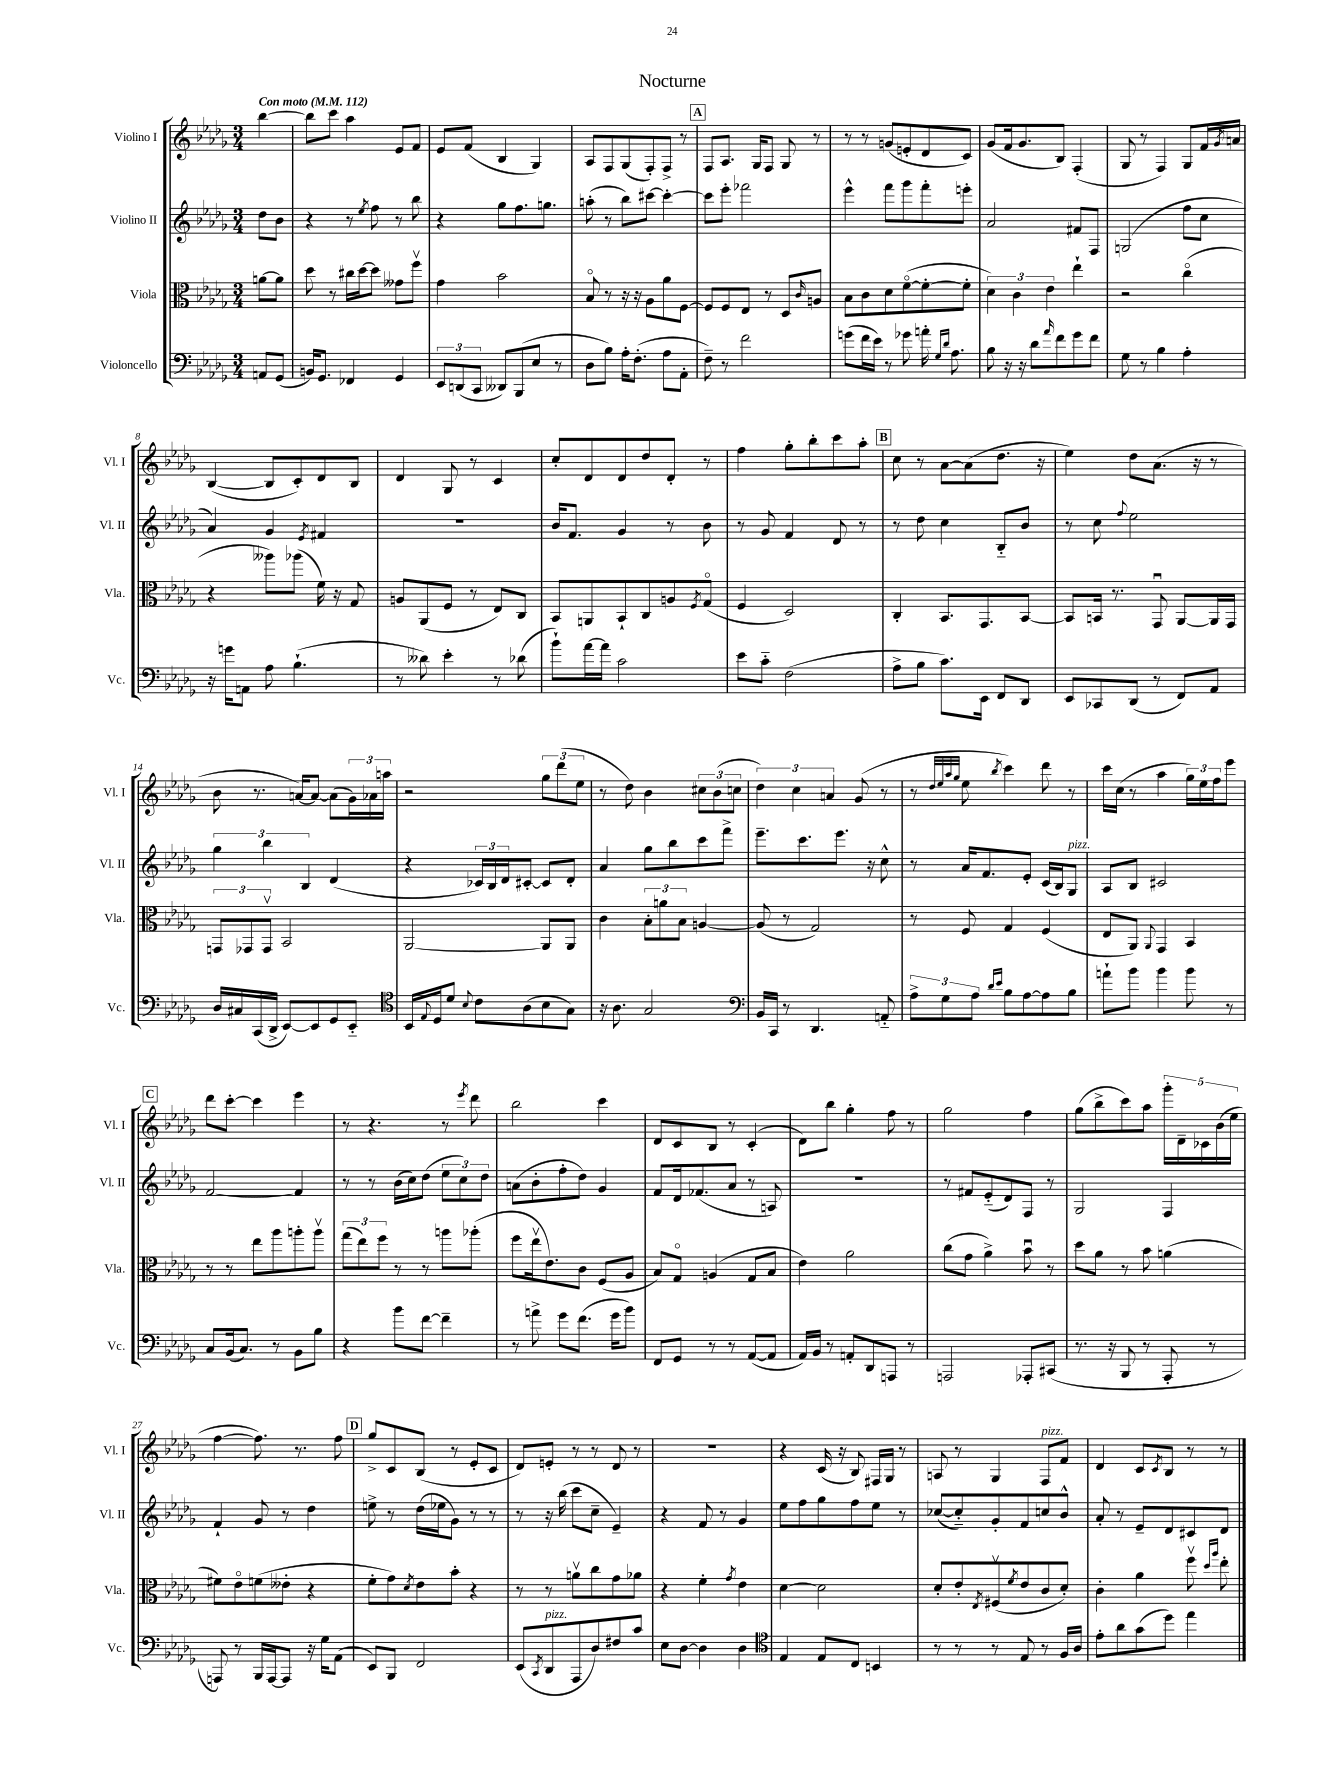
\header { title = "Nocturne" }
<<
\new StaffGroup <<
\new Staff = "s0" \with { instrumentName = "Violino I" shortInstrumentName = "Vl. I" } {
    \clef treble \key des \major \numericTimeSignature \time 3/4 \partial 4 \tempo "Con moto" 4 = 112
    bes''4~ |
    bes''8 c'''8 aes''4 ees'8 f'8 |
    ees'8 f'8( bes4 ges4) |
    aes8 f8 ges8( f8-.) f8-> r8 |
    \mark \markup { \box "A" } f8 aes8. ges16 f8 ges8 r8 |
    r8 r8 g'8( e'8-. des'8 c'8) |
    ges'8( f'16 ges'8. bes8) f4-.( |
    ges8 r8 f4) ges8 f'16 \acciaccatura { ges'8 } a'16 |
    bes4~( bes8 c'8-.) des'8 bes8 |
    des'4 ges8 r8 c'4 |
    c''8-. des'8 des'8 des''8 des'8-. r8 |
    f''4 ges''8-. bes''8-. c'''8 aes''8-. |
    \mark \markup { \box "B" } c''8 r8 aes'8~ aes'8( des''8. r16 |
    ees''4) des''8 aes'8.( r16 r8 |
    bes'8 r8. a'16~) a'8~ a'8( \tuplet 3/2 { ges'16) aes'16 a''16 } |
    r2 \tuplet 3/2 { ges''8 des'''8( ees''8 } |
    r8 des''8) bes'4 \tuplet 3/2 { cis''8 bes'8( c''8 } |
    \tuplet 3/2 { des''4) c''4 a'4 } ges'8( r8 |
    r8 \grace { des''32 ees''32 aes''32 ges''32 } ees''8 \acciaccatura { bes''8 } c'''4) des'''8 r8 |
    c'''16 c''16( r8 aes''4 \tuplet 3/2 { ges''16) ees''16 f''16 } ees'''8 |
    \mark \markup { \box "C" } des'''8 c'''8~-. c'''4 ees'''4 |
    r8 r4. r8 \acciaccatura { ees'''8 } des'''8 |
    bes''2 c'''4 |
    des'8 c'8 bes8 r8 c'4-.( |
    des'8) bes''8 ges''4-. f''8 r8 |
    ges''2 f''4 |
    ges''8( bes''8-> c'''8) aes''8 \tuplet 5/4 { ges'''16-. des'16-- ces'16 bes'16( ees''16 } |
    f''4~ f''8.) r8. f''8 |
    \mark \markup { \box "D" } ges''8-> c'8 bes8( r8 ees'8-. c'8 |
    des'8) e'8-. r8 r8 des'8 r8 |
    R2. |
    r4 c'16( r16 bes8) fis16 ges16 r8 |
    a8 r8 ges4 f8^\markup { \italic "pizz." } f'8 |
    des'4 c'8 \acciaccatura { c'8 } bes8 r8 r8 \bar "|." |
}
\new Staff = "s1" \with { instrumentName = "Violino II" shortInstrumentName = "Vl. II" } {
    \clef treble \key des \major \numericTimeSignature \time 3/4 \partial 4
    des''8 bes'8 |
    r4 r8 \acciaccatura { ees''8 } f''8 r8 bes''8 |
    r4 ges''8 f''8. g''8. |
    a''8-.( r8 bes''8) cis'''8~ cis'''4~-. |
    \mark \markup { \box "A" } cis'''8 ees'''8-. fes'''2 |
    ees'''4-^ f'''8 ges'''8 f'''8-. e'''8-. |
    aes'2 fis'8 f8 |
    g2( f''8 c''8 |
    aes'4) ges'4 \acciaccatura { ees'8 } fis'4 |
    R2. |
    bes'16 f'8. ges'4 r8 bes'8 |
    r8 ges'8 f'4 des'8 r8 |
    \mark \markup { \box "B" } r8 des''8 c''4 bes8-_ bes'8 |
    r8 c''8 \appoggiatura { f''8 } ees''2 |
    \tuplet 3/2 { ges''4 bes''4 bes4 } des'4( |
    r4 \tuplet 3/2 { ces'16) bes16 des'16 } cis'8~-. cis'8 des'8-. |
    aes'4 ges''8 bes''8 c'''8 f'''8-> |
    ees'''8.-- c'''8. ees'''8. r16 c''8-^ |
    r8 aes'16 f'8. ees'8-. c'16( bes16) ges8^\markup { \italic "pizz." } |
    aes8 bes8 cis'2 |
    \mark \markup { \box "C" } f'2~ f'4 |
    r8 r8 bes'16( c''16) des''8( \tuplet 3/2 { ees''8 c''8) des''8 } |
    a'8( bes'8-. f''8-. des''8) ges'4 |
    f'8 des'16 fes'8.( aes'8 r8 a8) |
    R2. |
    r8 fis'8 ees'8-_( des'8) f8 r8 |
    ges2 f4 |
    f'4-! ges'8 r8 des''4 |
    \mark \markup { \box "D" } e''8-> r8 des''16( ees''16 ges'8) r8 r8 |
    r8 r16 bes''16( c'''8 c''8-- ees'4--) |
    r4 f'8 r8 ges'4 |
    ees''8 f''8 ges''8 f''8 ees''8 r8 |
    ces''8~( ces''8-_) ges'8-. f'8 c''8 bes'8-^ |
    aes'8-. r8 ees'8-- des'8 cis'8 des'8 \bar "|." |
}
\new Staff = "s2" \with { instrumentName = "Viola" shortInstrumentName = "Vla." } {
    \clef alto \key des \major \numericTimeSignature \time 3/4 \partial 4
    a'8~ a'8 |
    des''8 r8 cis''16 des''16~ des''8 geses'8 f''8\upbow |
    ges'4 bes'2 |
    bes8\flageolet r8 r16 r16 aes8 aes'8 f8~ |
    \mark \markup { \box "A" } f8 f8 ees8 r8 des8 \grace { c'16 } a8 |
    bes8 c'8 des'8 f'8~\flageolet( f'8~-. f'8-. |
    \tuplet 3/2 { des'4) c'4 ees'4 } ees''4-! |
    r2 c''4\flageolet( |
    r4 aeses''8) aes''8( f'16) r16 ges8 |
    a8 aes,8( f8 r8 ees8) c8 |
    bes,8 a,8 bes,8-! c8 a8 \acciaccatura { f8 } ges8\flageolet( |
    f4 des2) |
    \mark \markup { \box "B" } c4-. bes,8. ges,8. bes,8~ |
    bes,8 b,16 r8. ges,8\downbow aes,8~ aes,16 ges,16 |
    \tuplet 3/2 { g,8 ges,8 ges,8\upbow } bes,2 |
    aes,2~ aes,8 aes,8 |
    c'4 \tuplet 3/2 { bes8-. a'8 bes8 } a4~ |
    a8( r8 ges2) |
    r8 f8 ges4 f4( |
    ees8 aes,8) \appoggiatura { aes,8 } ges,4 bes,4 |
    \mark \markup { \box "C" } r8 r8 ees''8 aes''8 a''8-. a''8\upbow |
    \tuplet 3/2 { ges''8( ees''8) f''8 } r8 r8 a''8 aes''8-.( |
    f''8 ees''16\upbow ees'8.) c'8 f8( aes8 |
    bes8) ges8\flageolet a4( ges8 bes8 |
    ees'4) aes'2 |
    c''8( ges'8 aes'4->) bes'8\downbow r8 |
    des''8 aes'8 r8 bes'8 a'4( |
    fis'8) ees'8\flageolet f'8( eeses'8-. r4 |
    \mark \markup { \box "D" } f'8-. ges'8) \acciaccatura { des'8 } ees'8 bes'8-. r4 |
    r8 r8 a'8\upbow c''8 ges'8 aes'8 |
    r4 f'4-. \acciaccatura { ges'8 } ees'4 |
    des'4~ des'2 |
    des'8-. ees'8-. \acciaccatura { ees8 } fis8\upbow( \acciaccatura { f'8 } ees'8 c'8 des'8-.) |
    c'4-. aes'4 f''8\upbow \grace { des''16 aes''16 } ees''8-. \bar "|." |
}
\new Staff = "s3" \with { instrumentName = "Violoncello" shortInstrumentName = "Vc." } {
    \clef bass \key des \major \numericTimeSignature \time 3/4 \partial 4
    a,8 ges,8( |
    b,16) ges,8. fes,4 ges,4 |
    \tuplet 3/2 { ees,8 d,8( c,8 } deses,8) bes,,8( ees8 r8 |
    des8 bes8) aes16-. f8.-.( aes8 aes,8-. |
    \mark \markup { \box "A" } f8--) r8 f'2 |
    g'8( f'16 ees'16) r8 ges'8 a'16-. \grace { ges16 des'16 } aes8. |
    bes8 r16 r16 des'8 \grace { aes'16 } f'8 ges'8 f'8 |
    ges8 r8 bes4 aes4-. |
    r16 g'16 a,8 aes8 bes4.-!( |
    r8 deses'8) ees'4-. r8 des'8( |
    bes'8-!) aes'16~ aes'16 c'2 |
    ees'8 c'8-_ f2( |
    \mark \markup { \box "B" } aes8-> bes8 c'8.) ees,16 f,8 des,8 |
    ees,8 ces,8 des,8( r8 f,8) aes,8 |
    des16 cis16 c,16( des,16-> ees,8~) ees,8 ges,8 ees,8-_ |
    \clef tenor bes,16 \appoggiatura { ees8 } des16 des'8 \appoggiatura { bes8 } c'8 aes8( bes8 ges8) |
    r16 aes8. ges2 |
    \clef bass bes,16 c,16 r8 des,4. a,8-_ |
    \tuplet 3/2 { aes8-> ges8 aes8 } \grace { des'16 ees'16 } bes8 aes8~ aes8 bes8 |
    a'8-! bes'8 bes'4 bes'8 r8 |
    \mark \markup { \box "C" } c8 bes,16( c8.) r8 bes,8 bes8 |
    r4 bes'8 f'8~ f'4-- |
    r8 a'8-> ges'8 f'8.( ges'16 bes'8) |
    f,8 ges,8 r8 r8 aes,8~( aes,8 |
    aes,16) bes,16 r8 a,8-. des,8 a,,8 r8 |
    a,,2 aes,,8-. cis,8( |
    r8. r16 bes,,8 r8 aes,,8-. r8 |
    a,,8) r8 bes,,16 a,,16~ a,,8 r16 ges16 aes,8( |
    \mark \markup { \box "D" } ees,8) bes,,8 f,2 |
    ees,8( \acciaccatura { c,8 } des,8^\markup { \italic "pizz." } aes,,8 des8) fis8 c'8 |
    ees8 des8~ des4 des4 |
    \clef tenor ees4 ees8 c8 b,4 |
    r8 r8 r8 ees8 r8 f16 aes16 |
    ees'8-. aes'8 ges'8( des''8) ees''4 \bar "|." |
}
>>
>>
